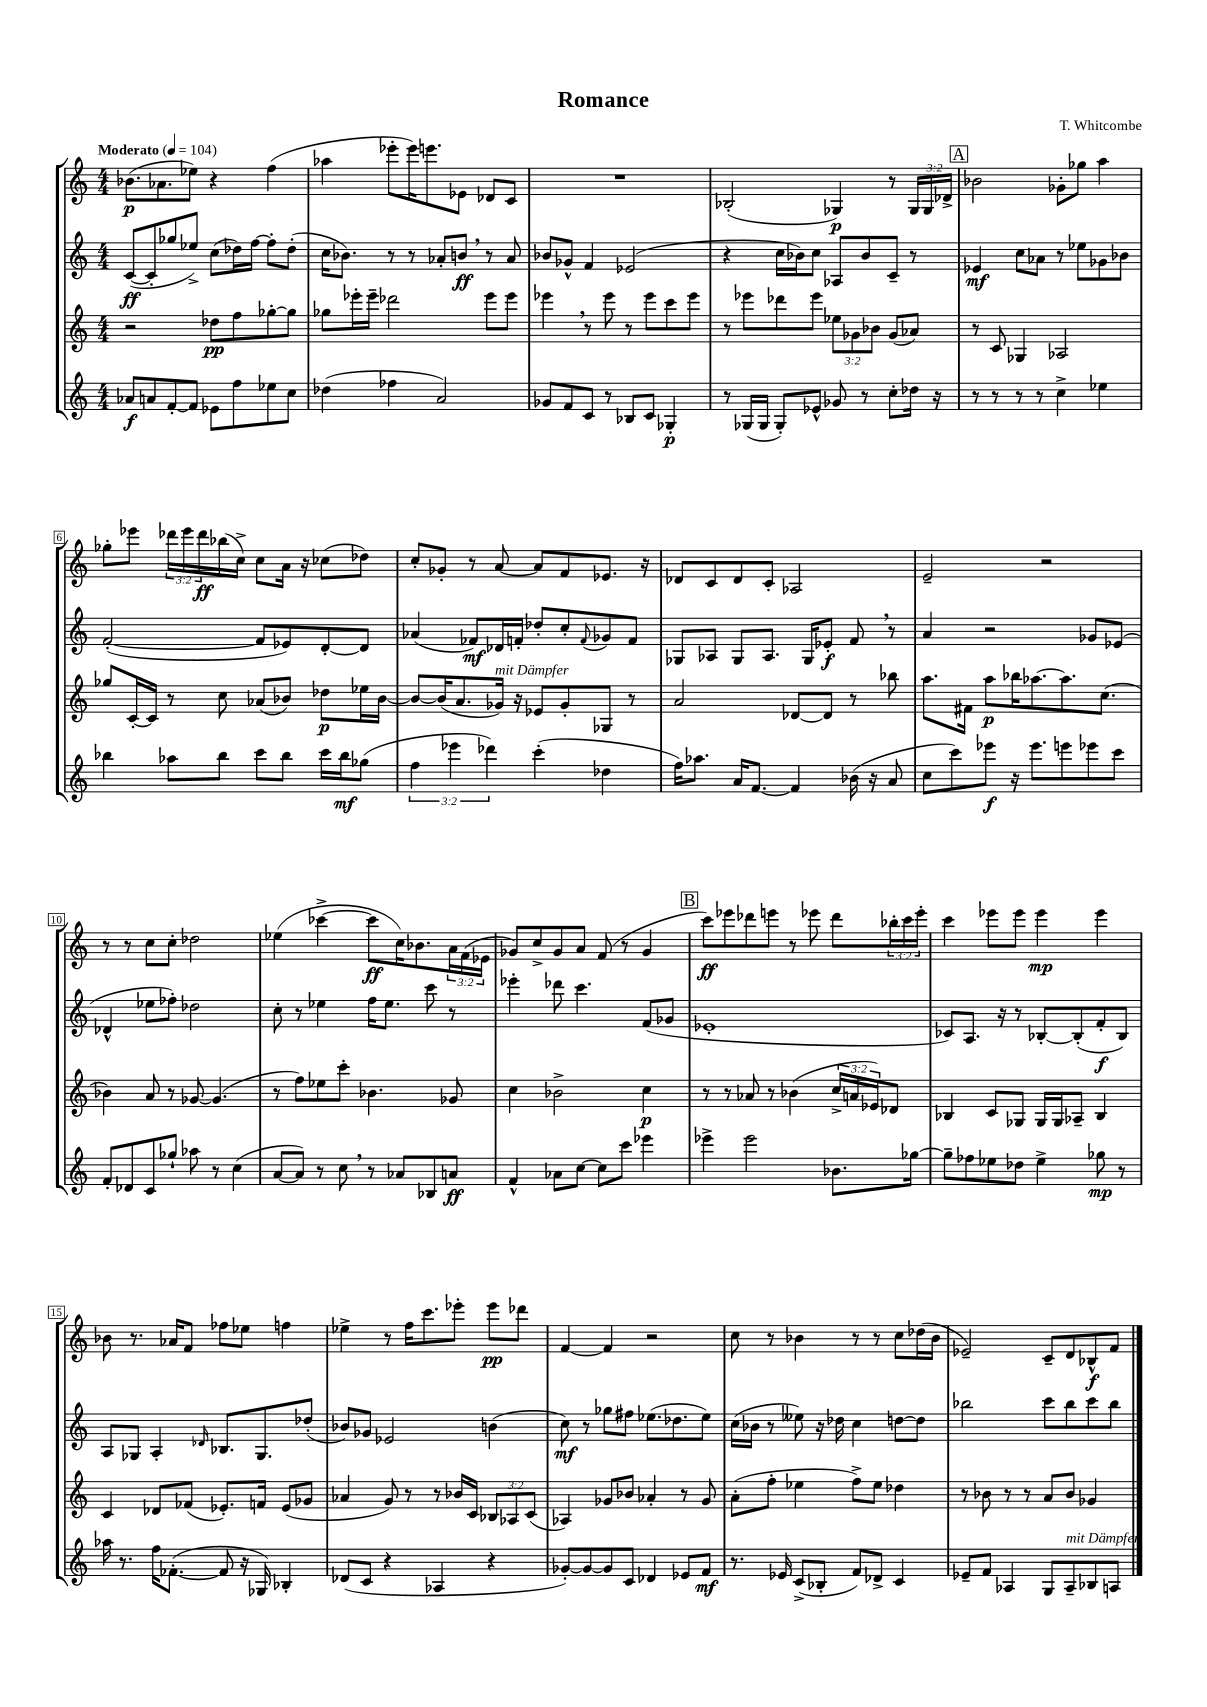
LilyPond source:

\header { title = "Romance" composer = "T. Whitcombe" }
<<
\new StaffGroup <<
\new Staff = "s0" {
    \clef treble \key c \major \numericTimeSignature \time 4/4 \override Staff.TupletNumber.text = #tuplet-number::calc-fraction-text \tempo "Moderato" 4 = 104
    bes'8.\p( aes'8. ees''8) r4 f''4( |
    aes''4 ees'''8-. ees'''16) e'''8. ees'8 des'8 c'8 |
    R1 |
    bes2-.( ges4\p) r8 \tuplet 3/2 { ges16 ges16 des'16-> } |
    \mark \markup { \box "A" } bes'2 ges'8-. ges''8 a''4 |
    ges''8-. ees'''8 \tuplet 3/2 { des'''16 ees'''16 des'''16\ff } bes''16( c''16->) c''8 a'16 r16 ces''8( des''8) |
    c''8-. ges'8-. r8 a'8~ a'8 f'8 ees'8. r16 |
    des'8 c'8 des'8 c'8-. aes2 |
    e'2-- r2 |
    r8 r8 c''8 c''8-. des''2 |
    ees''4( ces'''4~-> ces'''8\ff c''16) bes'8. \tuplet 3/2 { a'16 f'16( ees'16 } |
    ges'8) c''8-> ges'8 a'8 f'8( r8 ges'4 |
    \mark \markup { \box "B" } c'''8\ff) ees'''8 des'''8 e'''8 r8 ees'''8 des'''8 \tuplet 3/2 { bes''16-. c'''16 ees'''16-. } |
    c'''4 ees'''8 ees'''8 ees'''4\mp ees'''4 |
    bes'8 r8. aes'16 f'8 fes''8 ees''8 f''4 |
    ees''4-> r8 f''16 c'''8. ees'''8-. ees'''8\pp des'''8 |
    f'4~ f'4 r2 |
    c''8 r8 bes'4 r8 r8 c''8 des''16( bes'16 |
    ees'2--) c'8-- d'8 bes8-^\f f'8 \bar "|." |
}
\new Staff = "s1" {
    \clef treble \key c \major \numericTimeSignature \time 4/4
    c'8~\ff( c'8-. ges''8 ees''8->) c''8( des''16) f''16~ f''8-. des''8-.( |
    c''16 bes'8.) r8 r8 aes'8-. b'8\ff \breathe r8 aes'8 |
    bes'8 ges'8-^ f'4 ees'2( |
    r4 c''16 bes'16) c''8 aes8 bes'8 c'8-- r8 |
    \mark \markup { \box "A" } ees'4\mf c''8 aes'8 r8 ees''8 ges'8 bes'8 |
    f'2~-.( f'8 ees'8) d'8~-. d'8 |
    aes'4( fes'8\mf) des'16 f'16-. des''8-. c''8-. \appoggiatura { f'8 } ges'8 f'8 |
    ges8 aes8 ges8 aes8. ges16 ees'8-.\f f'8 \breathe r8 |
    a'4 r2 ges'8 ees'8( |
    des'4-^ ees''8 fes''8-.) des''2 |
    c''8-. r8 ees''4 f''16 ees''8. c'''8 r8 |
    ees'''4-. des'''8 c'''4. f'8( ges'8 |
    \mark \markup { \box "B" } ees'1-. |
    ces'8) a8. r16 r8 bes8~-. bes8-.( f'8-.\f bes8) |
    a8 ges8 a4-. \grace { des'16 } bes8. ges8. des''8-.( |
    bes'8) ges'8 ees'2 b'4( |
    c''8\mf) r8 ges''8 fis''8 ees''8.( des''8. ees''8) |
    c''16( bes'16 r8 eeses''8) r16 des''16 c''4 d''8~ d''8 |
    bes''2 c'''8 bes''8 c'''8 bes''8 \bar "|." |
}
\new Staff = "s2" {
    \clef treble \key c \major \numericTimeSignature \time 4/4 \override Staff.TupletNumber.text = #tuplet-number::calc-fraction-text
    r2 des''8\pp f''8 ges''8~-. ges''8 |
    ges''8 ees'''16-. ees'''16-- des'''2 ees'''8 ees'''8 |
    ees'''4 \breathe r8 ees'''8 r8 ees'''8 c'''8 ees'''8 |
    r8 ees'''8 des'''8 ees'''8 \tuplet 3/2 { ees''8 ges'8 bes'8 } ges'8( aes'8) |
    \mark \markup { \box "A" } r8 c'8 ges4 aes2 |
    ges''8 c'16~-. c'16 r8 c''8 aes'8( bes'8) des''8\p ees''16 bes'16~ |
    bes'8~ bes'16( a'8. ges'16^\markup { \italic "mit Dämpfer" }) r16 ees'8 ges'8-. ges8 r8 |
    a'2 des'8~ des'8 r8 bes''8 |
    a''8. fis'16 a''8\p bes''16 aes''8.~ aes''8. c''8.( |
    bes'4) a'8 r8 ges'8~ ges'4.( |
    r8 f''8) ees''8 c'''8-. bes'4. ges'8 |
    c''4 bes'2-> c''4\p |
    \mark \markup { \box "B" } r8 r8 aes'8 r8 bes'4( \tuplet 3/2 { c''16-> a'16 ees'16) } des'8 |
    bes4 c'8 ges8 ges16 ges16 aes8-- bes4 |
    c'4 des'8 fes'8( ees'8.-.) f'16 ees'8( ges'8 |
    aes'4 g'8) r8 r8 bes'16 c'16 \tuplet 3/2 { bes8 aes8 c'8( } |
    aes4) ges'8 bes'8 aes'4-. r8 ges'8 |
    a'8-.( f''8-. ees''4 f''8->) ees''8 des''4 |
    r8 bes'8 r8 r8 a'8 bes'8 ges'4 \bar "|." |
}
\new Staff = "s3" {
    \clef treble \key c \major \numericTimeSignature \time 4/4 \override Staff.TupletNumber.text = #tuplet-number::calc-fraction-text
    aes'8\f a'8 f'8~-. f'8 ees'8 f''8 ees''8 c''8 |
    des''4( fes''4 a'2) |
    ges'8 f'8 c'8 r8 bes8 c'8 ges4-.\p |
    r8 ges16( ges16 ges8-.) ees'8-^ ges'8 r8 c''8-. des''16 r16 |
    \mark \markup { \box "A" } r8 r8 r8 r8 c''4-> ees''4 |
    bes''4 aes''8 bes''8 c'''8 bes''8 c'''16 bes''16\mf ges''8( |
    \tuplet 3/2 { f''4 ees'''4 des'''4) } c'''4-.( des''4 |
    f''16) aes''8. a'16 f'8.~ f'4 bes'16( r16 a'8 |
    c''8 c'''8) ees'''8\f r16 ees'''8. e'''8 ees'''8 c'''8 |
    f'8-. des'8 c'8 ges''8-! aes''8 r8 c''4( |
    a'8~ a'8) r8 c''8 \breathe r8 aes'8 bes8 a'8\ff |
    f'4-^ aes'8 c''8~ c''8 c'''8 ees'''4 |
    \mark \markup { \box "B" } ees'''4-> ees'''2 bes'8. ges''16~ |
    ges''8-- fes''8 ees''8 des''8 ees''4-> ges''8\mp r8 |
    aes''16 r8. f''16 fes'8.~-.( fes'8 r16 ges16) bes4-. |
    des'8( c'8 r4 aes4 r4 |
    ges'8~-.) ges'8~ ges'8 c'8 des'4 ees'8 f'8\mf |
    r8. ees'16 c'8->( bes8-. f'8) des'8-> c'4 |
    ees'8-- f'8 aes4 g8 aes8--^\markup { \italic "mit Dämpfer" } bes8 a8 \bar "|." |
}
>>
>>
\layout { \context { \Score \override BarNumber.stencil = #(make-stencil-boxer 0.1 0.3 ly:text-interface::print) } }
